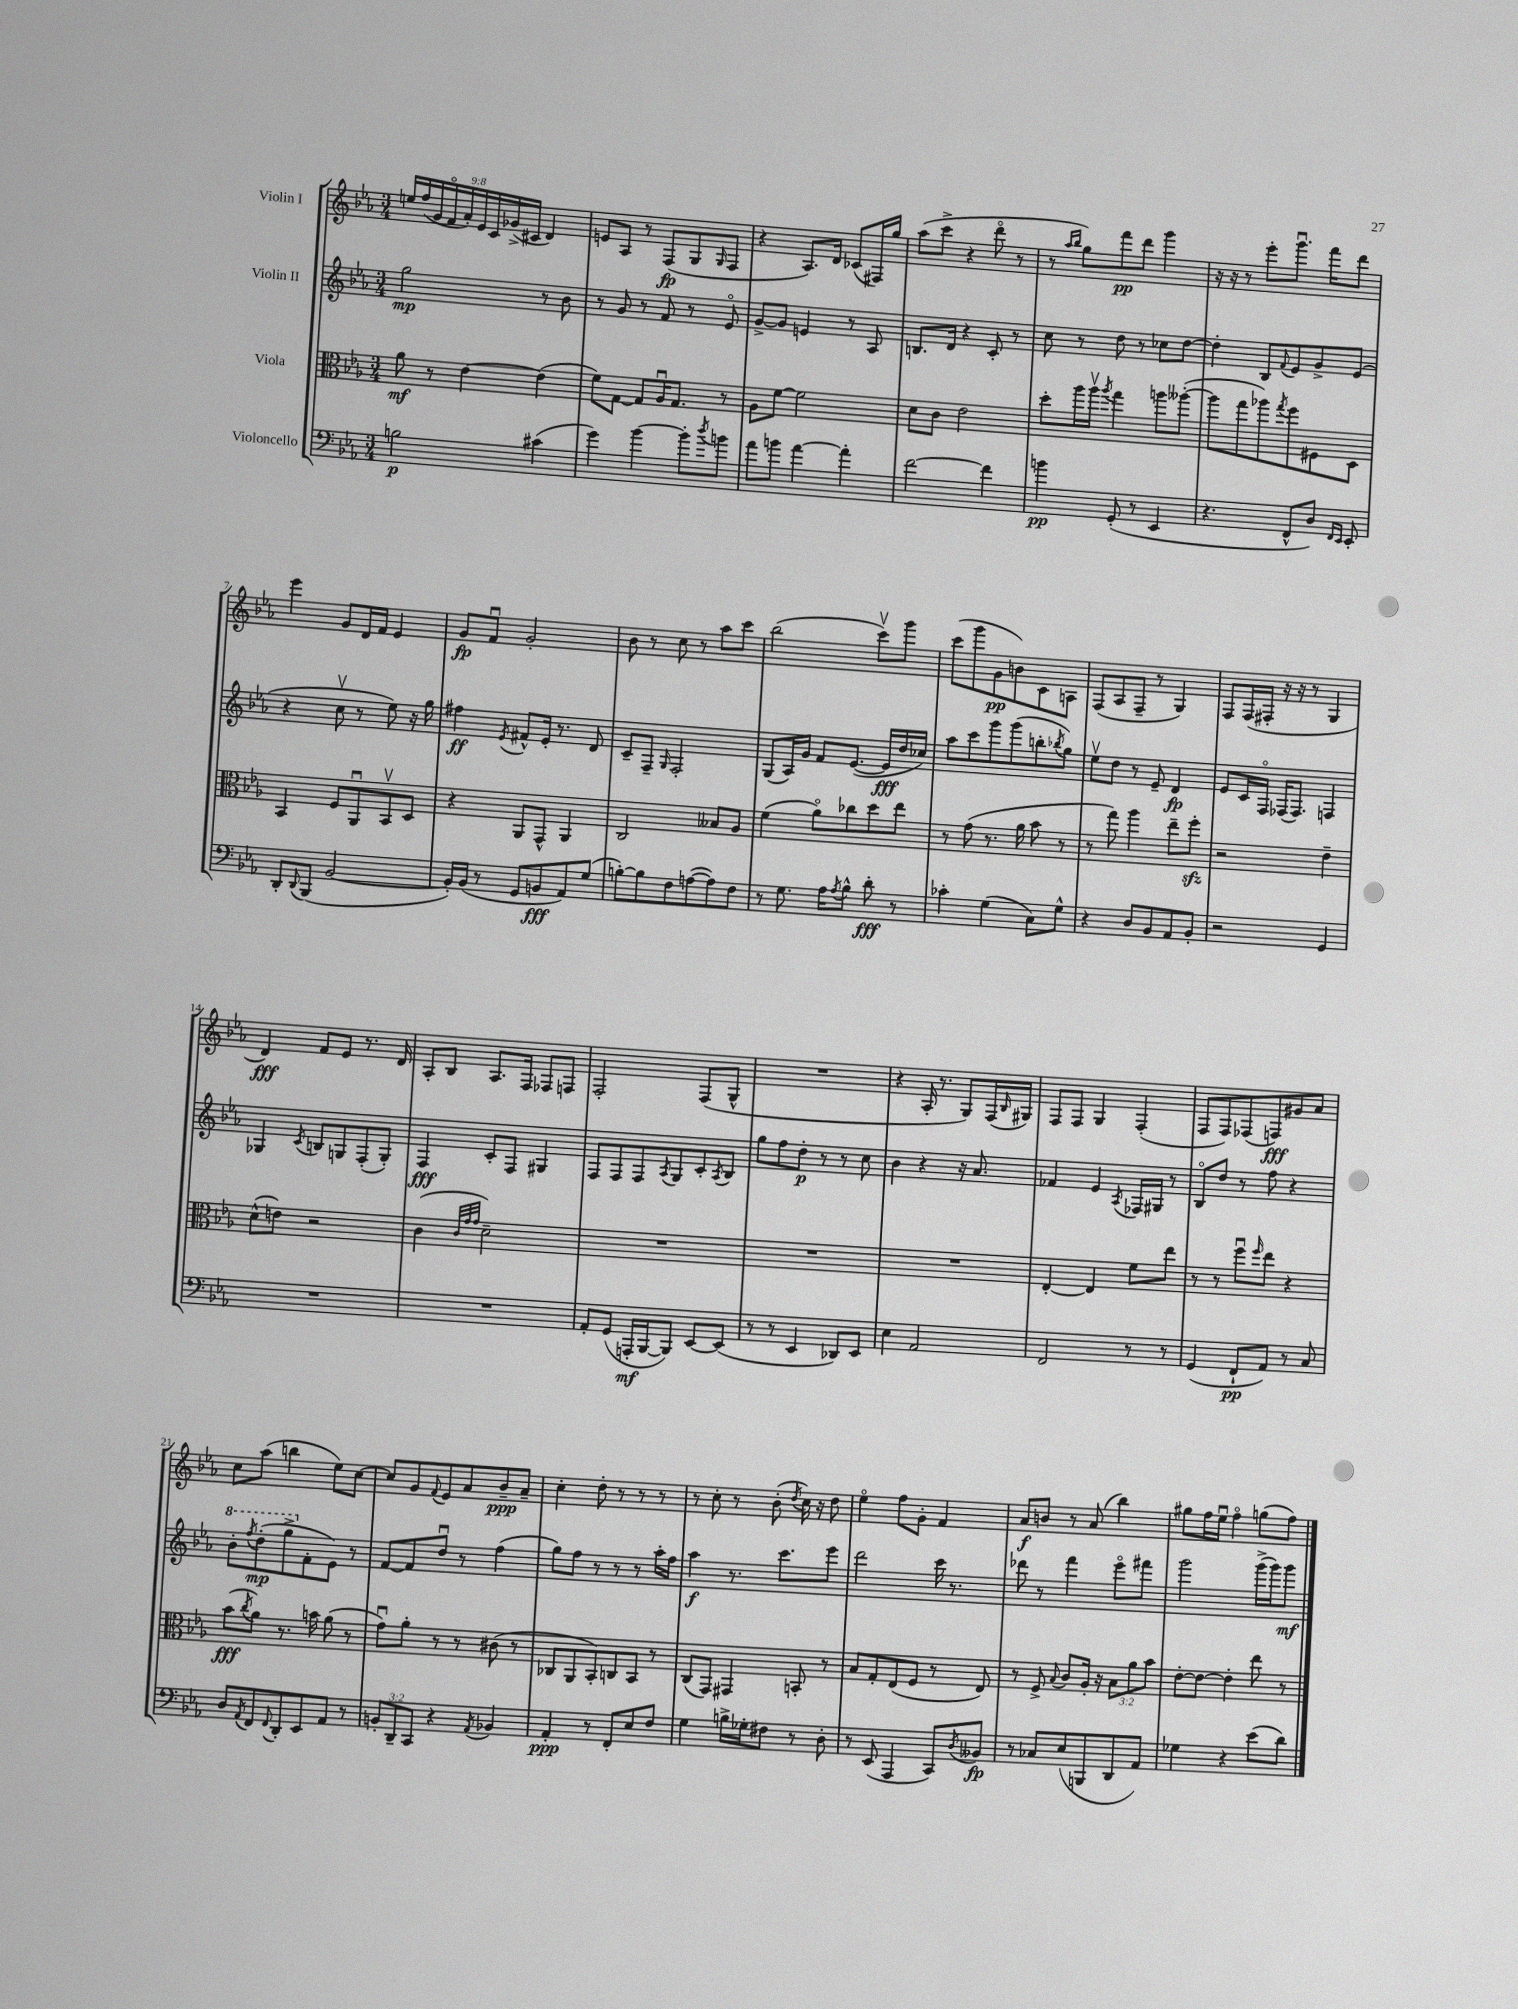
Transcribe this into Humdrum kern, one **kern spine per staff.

**kern	**dynam	**kern	**dynam	**kern	**dynam	**kern	**dynam
*part4	*part4	*part3	*part3	*part2	*part2	*part1	*part1
*staff4	*staff4	*staff3	*staff3	*staff2	*staff2	*staff1	*staff1
*I"Violoncello	*	*I"Viola	*	*I"Violin II	*	*I"Violin I	*
*clefF4	*	*clefC3	*	*clefG2	*	*clefG2	*
*k[b-e-a-]	*	*k[b-e-a-]	*	*k[b-e-a-]	*	*k[b-e-a-]	*
*M3/4	*	*M3/4	*	*M3/4	*	*M3/4	*
=1	=1	=1	=1	=1	=1	=1	=1
2Bn\	p	8a-\	mf	2gg\	mp	18een/LL	.
.	.	.	.	.	.	(18ff/	.
.	.	.	.	.	.	18g/	.
.	.	8r	.	.	.	.	.
.	.	.	.	.	.	18f/	.
.	.	.	.	.	.	18a-'/)	.
.	.	[4e-\	.	.	.	.	.
.	.	.	.	.	.	18e-/	.
.	.	.	.	.	.	18c/	.
.	.	.	.	.	.	(18g-X^/	.
.	.	.	.	.	.	18c#X/JJ	.
(4c#X\	.	(4e-\]	.	8r	.	4d/)	.
.	.	.	.	8b-\	.	.	.
=2	=2	=2	=2	=2	=2	=2	=2
4g\)	.	8f\L)	.	8r	.	8en/L	.
.	.	[8G\J	.	8g/	.	8A-/J	.
[4b-\	.	8G/L]	.	8r	.	8r	.
.	.	16A-u/K	.	8f/	.	(8F/L	fp
.	.	8.G/J	.	.	.	.	.
8b-'\L]	.	.	.	8r	.	8G/	.
8qdd/	.	.	.	.	.	16qqG/	.
8bn\J	.	8r	.	8e-/	.	8F/J	.
=3	=3	=3	=3	=3	=3	=3	=3
8a-\L	.	8A-\L	.	[8g^/L	.	4r	.
8bn\J	.	[8f\J	.	8g/J]	.	.	.
[4a-\	.	2f\]	.	4en/	.	8.A-/L)	.
.	.	.	.	.	.	16d/Jk	.
4a-'\]	.	.	.	8r	.	(8c-X/L	.
.	.	.	.	8A-/	.	16F#X/L)	.
.	.	.	.	.	.	16gg/JJ	.
=4	=4	=4	=4	=4	=4	=4	=4
[2f\	.	8d\L	.	8.Bn/L	.	(8aa-\L	.
.	.	8c\J	.	.	.	8ccc^\J	.
.	.	.	.	16d/Jk	.	.	.
.	.	2e-\	.	4r	.	4r	.
4f\]	.	.	.	8c'/	.	8ddd\	.
.	.	.	.	8r	.	8r	.
=5	=5	=5	=5	=5	=5	=5	=5
4bn\	pp	8dd'\L	.	8cc\	.	8r	.
.	.	.	.	.	.	16qqaa-/LL	.
.	.	.	.	.	.	16qqbb-/JJ	.
.	.	16aa-\L	.	8r	.	8gg\L)	.
.	.	16aa-v\JJ	.	.	.	.	.
.	.	8qaa-/	.	.	.	.	.
(8GG'/	.	4gg\	.	8dd\	.	8fff\	pp
8r	.	.	.	8r	.	8ddd\J	.
4EE-/	.	8aan\L	.	8cc-X\L	.	4ggg\	.
.	.	([8aa--X'\J	.	[8dd\J	.	.	.
=6	=6	=6	=6	=6	=6	=6	=6
4.r	.	8aa--\L]	.	4dd'\]	.	16r	.
.	.	.	.	.	.	16r	.
.	.	8gg\	.	.	.	8r	.
.	.	8aa-X\)	.	8B-/L	.	8eee-'\L	.
.	.	8qgg/	.	8qqf/	.	.	.
8FF^^/L	.	8ff\	.	8e-/	.	8.gggu\J	.
8D/J)	.	8F#X\	.	8g^/	.	.	.
.	.	.	.	.	.	16fff\KL	.
16qqFF/LL	.	.	.	.	.	.	.
16qqEE-/JJ	.	.	.	.	.	.	.
8EE-'/	.	8D\J	.	(8e-/J	.	8ddd\J	.
!!LO:LB:g=z
=7	=7	=7	=7	=7	=7	=7	=7
8DD'/L	.	4BB-/	.	4r	.	4eee-\	.
8qqDD/	.	.	.	.	.	.	.
(8BBB-/J	.	.	.	.	.	.	.
[2BB-/	.	8F/L	.	8ccv\	.	8g/L	.
.	.	8AA-u/	.	8r	.	16d/L	.
.	.	.	.	.	.	16f/JJ	.
.	.	8BB-v/	.	8ee-\)	.	4e-/	.
.	.	8D/J	.	16r	.	.	.
.	.	.	.	16gg\	.	.	.
=8	=8	=8	=8	=8	=8	=8	=8
16BB-'/LL])	.	4r	.	4ff#X\	ff	8g/L	fp
(16BB-/JJ	.	.	.	.	.	.	.
8r	.	.	.	.	.	8fu/J	.
.	.	.	.	8qe-/	.	.	.
8GG/L	.	8AA-/L	.	8f#X^^/L	.	2g'/	.
8BBn/	fff	8GG^^/J	.	16e-'/Jk	.	.	.
.	.	.	.	8.r	.	.	.
8AA-/)	.	4AA-/	.	.	.	.	.
(8G/J	.	.	.	8d/	.	.	.
=9	=9	=9	=9	=9	=9	=9	=9
[8Bn'\L)	.	2C/	.	8c~/L	.	8b-\	.
8B\]	.	.	.	8F~/J	.	8r	.
.	.	.	.	16qqG/	.	.	.
8F\	.	.	.	2F'/	.	8cc\	.
([8An\	.	.	.	.	.	8r	.
8A\])	.	8B--X/L	.	.	.	8aa-\L	.
8F\J	.	8A-/J	.	.	.	8ccc\J	.
=10	=10	=10	=10	=10	=10	=10	=10
8r	.	(4f\	.	(8G/L	.	(2bb-\	.
8.G\	.	.	.	16A-/L)	.	.	.
.	.	.	.	16g/JJ	.	.	.
.	.	8a-\L)	.	8f/L	.	.	.
16A-\KL	.	.	.	.	.	.	.
8qA-/	.	.	.	.	.	.	.
8B-^^\J	.	8cc-X\	.	([8.e-/J	.	.	.
8d'\	fff	8dd\	.	.	.	8cccv\L)	.
.	.	.	.	16e-/LL]	fff	.	.
8r	.	8ee-\J	.	16dd/	.	8ggg\J	.
.	.	.	.	16cc-X/JJ)	.	.	.
=11	=11	=11	=11	=11	=11	=11	=11
4c-X'\	.	8r	.	8aa-\L	.	(8ccc\L	.
.	.	(8g\	.	8ccc\	.	8ggg\	.
(4G\	.	8.r	.	8ggg\	.	8g\	pp
.	.	.	.	(8ggg\	.	8bn\)	.
.	.	16a-\	.	.	.	.	.
8C\L)	.	8b-\	.	8bbn'\	.	8c\	.
.	.	.	.	8qbb-X/	.	.	.
8G^^\J	.	8r	.	8gg\J)	.	8An\J	.
=12	=12	=12	=12	=12	=12	=12	=12
4r	.	8r	.	8ee-v\L	.	(8F/L	.
.	.	8gg\)	.	8dd\J	.	8A-/	.
8D/L	.	4aa-\	.	8r	.	8F~/J	.
8BB-/	.	.	.	8e-~/	.	8r	.
8AA-/	.	8ee-~\L	.	4d/	fp	4G/)	.
8BB-'/J	.	8ffzz'\J	.	.	.	.	.
=13	=13	=13	=13	=13	=13	=13	=13
2r	.	2r	.	8e-/L	.	8F/L	.
.	.	.	.	16c/L	.	(16F/L	.
.	.	.	.	16F/JJ	.	16F#X'/JJ	.
.	.	.	.	(16F-X/KL	.	16r	.
.	.	.	.	8.F-/J)	.	16r	.
.	.	.	.	.	.	8r	.
4GG/	.	4e-~\	.	4Fn/	.	4G/	.
!!LO:LB:g=z
=14	=14	=14	=14	=14	=14	=14	=14
2.r	.	(8d^^\L	.	4G-X/	.	4d/)	fff
.	.	8en\J)	.	.	.	.	.
.	.	.	.	8qc/	.	.	.
.	.	2r	.	8Bn/L	.	8f/L	.
.	.	.	.	8Gn/	.	8e-/J	.
.	.	.	.	(8F'/	.	8.r	.
.	.	.	.	8G'/J)	.	.	.
.	.	.	.	.	.	16d/	.
=15	=15	=15	=15	=15	=15	=15	=15
2.r	.	(4c\	.	4F/	fff	8A-'/L	.
.	.	.	.	.	.	8B-/J	.
.	.	32qqc/LLL	.	.	.	.	.
.	.	32qqg/	.	.	.	.	.
.	.	32qqg/JJJ	.	.	.	.	.
.	.	2d~\)	.	8c'/L	.	8.A-/L	.
.	.	.	.	8F/J	.	.	.
.	.	.	.	.	.	16F/Jk	.
.	.	.	.	4G#X/	.	8F-X/L	.
.	.	.	.	.	.	8Fn/J	.
=16	=16	=16	=16	=16	=16	=16	=16
8AA-'/L	.	2.r	.	8F/L	.	2F'/	.
(8GG/J	.	.	.	8F/	.	.	.
16AAAn'/LL	mf	.	.	8F/	.	.	.
[16BBB-/J	.	.	.	.	.	.	.
.	.	.	.	8qA-/	.	.	.
8BBB-/J])	.	.	.	8G/	.	.	.
[8EE-/L	.	.	.	8c'/	.	(8F/L	.
.	.	.	.	8qA-/	.	.	.
(8EE-/J]	.	.	.	8B-/J	.	8G^^/J	.
=17	=17	=17	=17	=17	=17	=17	=17
8r	.	2.r	.	8gg\L	.	2.r	.
8r	.	.	.	8ff\	.	.	.
4EE-/	.	.	.	8dd'\J	p	.	.
.	.	.	.	8r	.	.	.
8DD-X/L)	.	.	.	8r	.	.	.
8EE-/J	.	.	.	8cc\	.	.	.
=18	=18	=18	=18	=18	=18	=18	=18
4E-\	.	2.r	.	4b-\	.	4r	.
2AA-/	.	.	.	4r	.	16A-'/	.
.	.	.	.	.	.	8.r	.
.	.	.	.	16r	.	8G/L)	.
.	.	.	.	8.a-/	.	.	.
.	.	.	.	.	.	(16F/L	.
.	.	.	.	.	.	16qqB-/	.
.	.	.	.	.	.	16G#X/JJ)	.
=19	=19	=19	=19	=19	=19	=19	=19
2FF/	.	[4E-'/	.	4f-X/	.	8F/L	.
.	.	.	.	.	.	8F/J	.
.	.	4E-/]	.	4e-/	.	4G/	.
.	.	.	.	8qA-/	.	.	.
8r	.	8f\L	.	16F-X/LL	.	(4F'/	.
.	.	.	.	16G#X/JJ	.	.	.
8r	.	8ee-\J	.	8r	.	.	.
=20	=20	=20	=20	=20	=20	=20	=20
(4GG/	.	8r	.	8B-/L	.	8F/L	.
.	.	8r	.	8dd/J	.	8F/)	.
8FF`/L	pp	8ffu\L	.	8r	.	(8F-X/	.
.	.	16qqff/	.	.	.	.	.
8AA-/J)	.	8ee-\J	.	8ff\	.	8Fn/)	fff
8r	.	4r	.	4r	.	8g#X/	.
8C/	.	.	.	.	.	8a-/J	.
!!LO:LB:g=z
=21	=21	=21	=21	=21	=21	=21	=21
*	*	*	*	*8va	*	*	*
8D/L	.	(8b-\L	fff	8bb-'\L	.	8cc\L	.
8qAA-/	.	8qcc/	.	8qfff/	.	.	.
8FF/	.	8a-\J)	.	(8ddd'\	mp	(8aa-\J	.
8qqFF/	.	.	.	.	.	.	.
8DD'/	.	8.r	.	8ggg^\	.	4bbn\	.
*	*	*	*	*X8va	*	*	*
8EE-/	.	.	.	8f'\	.	.	.
.	.	16bn\	.	.	.	.	.
8AA-/J	.	(8a-\	.	8e-\J)	.	8ee-\L)	.
8r	.	8r	.	8r	.	[8cc\J	.
=22	=22	=22	=22	=22	=22	=22	=22
12BBn'/L	.	8gu\L)	.	[8f/L	.	8cc/L]	.
12DD~/	.	.	.	.	.	.	.
.	.	8a-'\J	.	8f/]	.	8g/	.
12CC/J	.	.	.	.	.	.	.
.	.	.	.	.	.	8qqf/	.
4r	.	8r	.	8ddu/J	.	8e-/	.
.	.	8r	.	8r	.	8a-/	.
8qAA-/	.	.	.	.	.	.	.
4BB-X/	.	(8c#X\	.	(4ff\	.	8b-~/	ppp
.	.	8r	.	.	.	8a-~/J	.
=23	=23	=23	=23	=23	=23	=23	=23
4AA-'/	ppp	8C-X/L	.	8gg\L)	.	4cc'\	.
.	.	8AA-/	.	8ff\J	.	.	.
8r	.	8BB-'/)	.	8r	.	8dd'\	.
8FF'/L	.	8Cn/	.	8r	.	8r	.
8E-/	.	8BB-/J	.	8r	.	8r	.
8F/J	.	8r	.	16aa-'\LL	.	8r	.
.	.	.	.	16ff\JJ	.	.	.
=24	=24	=24	=24	=24	=24	=24	=24
4G\	.	(8C/L	.	4aa-\	f	8r	.
.	.	8GG/J)	.	.	.	8cc'\	.
16Bn^\LL	.	4GG#X/	.	8.r	.	8r	.
16G-X'\J	.	.	.	.	.	.	.
8F#X\J	.	.	.	.	.	(8b-'\	.
.	.	.	.	8.ccc\L	.	.	.
.	.	.	.	.	.	8qdd/	.
8r	.	8BBn'/	.	.	.	16cc\)	.
.	.	.	.	.	.	16r	.
8D'\	.	8r	.	8eee-\J	.	8dd\	.
=25	=25	=25	=25	=25	=25	=25	=25
8r	.	8B-/L	.	2ddd\	.	4ee-\	.
(8EE-/	.	8G'/	.	.	.	.	.
4AAA-/	.	(8E-/	.	.	.	8ff\L	.
.	.	8F/J	.	.	.	8g'\J	.
8CC/L)	.	8r	.	16ccc\	.	4f/	.
.	.	.	.	8.r	.	.	.
8qD/	.	.	.	.	.	.	.
8BB--X/J	fp	8E-/)	.	.	.	.	.
=26	=26	=26	=26	=26	=26	=26	=26
8r	.	8r	.	8ddd-X\	.	8a-/L	f
8C-X/L	.	8F^/	.	8r	.	8bn/J	.
.	.	8qqB-/	.	.	.	.	.
(8E-/	.	8c/L	.	4fff\	.	8r	.
8BBBn/	.	16A-'/Jk	.	.	.	(8a-/	.
.	.	16r	.	.	.	.	.
8DD/	.	12B-\L	.	8eee-\L	.	4bb-\)	.
.	.	12a-\	.	.	.	.	.
8AA-/J)	.	.	.	8fff#X\J	.	.	.
.	.	12b-\J	.	.	.	.	.
=27	=27	=27	=27	=27	=27	=27	=27
4G-X\	.	[8e-'\L	.	2ggg\	.	8gg#X\L	.
.	.	8e-\J_	.	.	.	16ff\L	.
.	.	.	.	.	.	16ee-u\JJ	.
4r	.	4e-'\]	.	.	.	4ff\	.
(8e-\L	.	8ee-\	.	(16ggg^\LL	.	(8ggn\L	.
.	.	.	.	16ggg\J)	.	.	.
8d\J)	.	8r	.	8ggg\J	mf	8ff\J)	.
==	==	==	==	==	==	==	==
*-	*-	*-	*-	*-	*-	*-	*-
